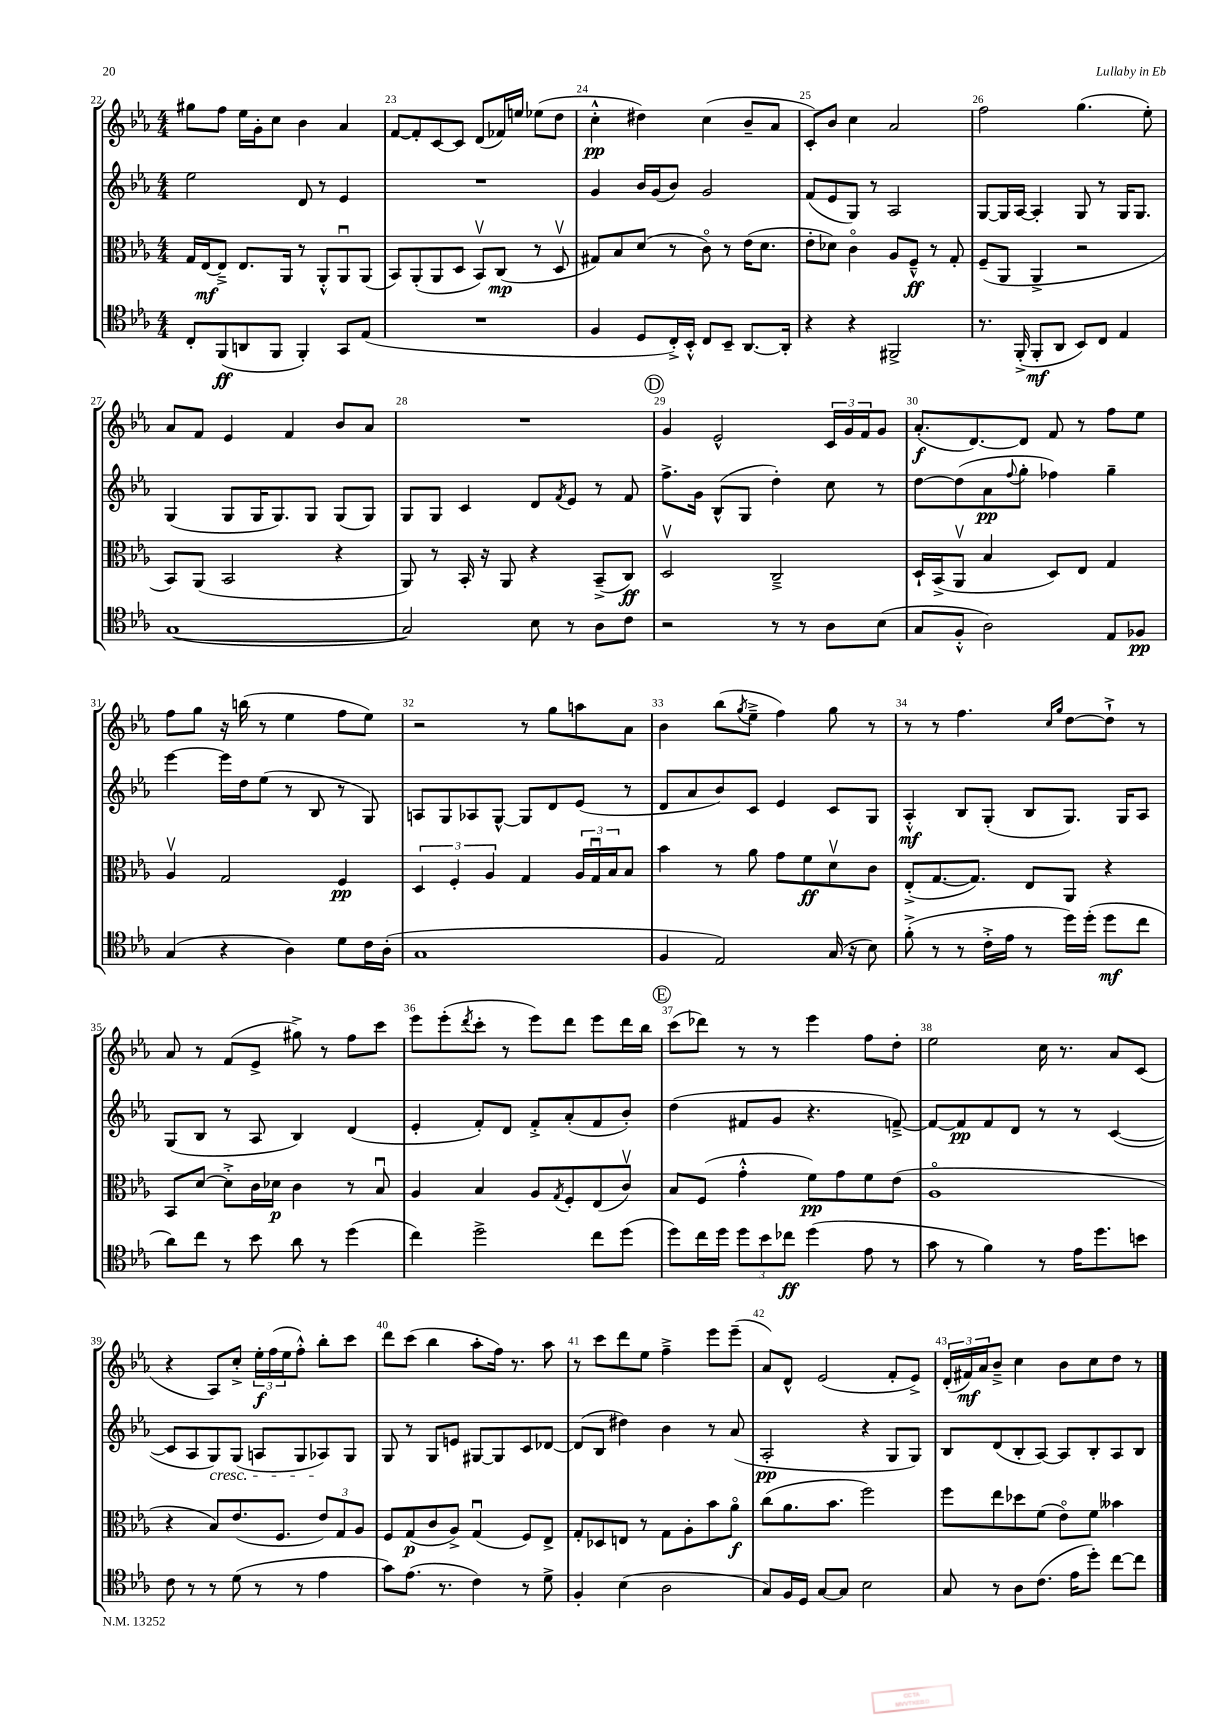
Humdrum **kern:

**kern	**kern	**kern	**kern
*staff4	*staff3	*staff2	*staff1
*clefC4	*clefC3	*clefG2	*clefG2
*k[b-e-a-]	*k[b-e-a-]	*k[b-e-a-]	*k[b-e-a-]
*M4/4	*M4/4	*M4/4	*M4/4
8C'	16G	2ee-	8gg#
.	[16E-	.	.
(8FF	8E-~^]	.	8ff
8AA	8.E-	.	16ee-
.	.	.	16g'
8FF	.	.	8cc
.	16AA-	.	.
4FF')	8r	8d	4b-
.	8AA-'^^	8r	.
8GG	8AA-u	4e-	4a-
(8E-	(8AA-	.	.
=	=	=	=
1r	8BB-)	1r	[8f
.	(8AA-'	.	8f']
.	8AA-	.	[8c
.	8D	.	8c]
.	8BB-v)	.	(8d
.	(8C	.	16f-)
.	.	.	16ee
.	8r	.	(8ee-
.	8Dv	.	8dd
=	=	=	=
4F	8G#)	4g	4cc'^^
.	8B-	.	.
8D	(8d	16b-	4dd#)
.	.	(16g	.
16C'^)	8r	8b-)	.
16BB-'^^	.	.	.
8C	8co)	2g	(4cc
8BB-~	8r	.	.
[8.AA-	(16e-	.	8b-~
.	8.d	.	.
.	.	.	8a-
16AA-']	.	.	.
=	=	=	=
4r	8e-'	(8f	8c')
.	8d-)	8e-	8b-
4r	4co	8G)	4cc
.	.	8r	.
2FF#^	8A-	2A-	2a-
.	8F~^^	.	.
.	8r	.	.
.	8G'	.	.
=	=	=	=
8.r	(8F~	[8G	2ff
.	8AA-	16G]	.
(16FF'^	.	[16A-	.
8FF'	4AA-^	4A-']	.
8AA-	.	.	.
8BB-)	2r	8G	(4.gg
8C	.	8r	.
4E-	.	16G	.
.	.	8.G	.
.	.	.	8ee-')
=	=	=	=
([1G	8BB-)	(4G	8a-
.	(8AA-	.	8f
.	2BB-	8G	4e-
.	.	16G	.
.	.	8.G)	.
.	.	.	4f
.	.	8G	.
.	4r	(8G	8b-
.	.	8G)	8a-
=	=	=	=
2G])	8AA-)	8G	1r
.	8r	8G	.
.	16BB-'	4c	.
.	16r	.	.
.	8AA-	.	.
8B-	4r	8d	.
.	.	8qf	.
8r	.	8e-	.
8A-	(8BB-~^	8r	.
8c	8C)	8f	.
=	=	=	=
2r	2Dv	8.ff^	4g
.	.	16g	.
.	.	(8B-^^	2e-^^
.	.	8G	.
8r	2C~^	4dd')	.
8r	.	.	.
8A-	.	8cc	24c
.	.	.	24g
.	.	.	24f
(8B-	.	8r	8g
=	=	=	=
8G	16D`	[8dd	(8.a-'
.	(16BB-^	.	.
8F'^^	8AA-v	(8dd]	.
.	.	.	[8.d)
2A-)	4B-	8a-	.
.	.	8qqff	.
.	.	8gg'	8d]
.	8D)	4ff-)	8f
.	8E-	.	8r
8E-	4G	4gg~	8ff
8F-	.	.	8ee-
=	=	=	=
(4G	4A-v	[4eee-	8ff
.	.	.	8gg
4r	2G	16eee-]	16r
.	.	16dd	(16bb
.	.	(8ee-	8r
4A-)	.	8r	4ee-
.	.	8B-	.
8d	4F	8r	8ff
16c	.	8G)	8ee-)
(16A-'	.	.	.
=	=	=	=
1G	6D	8A	2r
.	.	8G	.
.	6F'	.	.
.	.	8A-	.
.	6A-	.	.
.	.	[8G^^	.
.	4G	8G]	8r
.	.	8d	8gg
.	24A-	(8e-	8aa
.	24Gu	.	.
.	24B-	.	.
.	8B-	8r	8a-
=	=	=	=
4F	4b-	8d	4b-
.	.	8a-	.
2E-)	8r	8b-)	(8bb-
.	.	.	8qgg
.	8a-	8c	8ee-~^
.	8g	4e-	4ff)
.	8f	.	.
(16G	8dv	8c	8gg
16r	.	.	.
8B-)	8c	8G	8r
=	=	=	=
(8f'^	(8E-'^	4A-'^^	8r
8r	[8.G	.	8r
8r	.	8B-	4.ff
.	8.G])	.	.
16c'^	.	(8G'	.
16e-	.	.	.
8r	8E-	8B-	.
.	.	.	16qqcc
.	.	.	16qqgg
16dd)	8AA-	8.G)	[8dd
(16dd'	.	.	.
8dd	4r	.	8dd`^]
.	.	16G	.
8cc	.	8A-	8r
=	=	=	=
8a-)	8BB-	(8G	8a-
8cc	[8d	8B-	8r
8r	8d'^]	8r	(8f
8b-	16c	8A-	8e-^
.	16d-	.	.
8a-	4c	4B-)	8gg#^)
8r	.	.	8r
(4dd	8r	(4d	8ff
.	8B-u	.	8ccc
=	=	=	=
4cc)	4A-	4e-'	8eee-
.	.	.	(8eee-'
.	.	.	8qddd
2dd^	4B-	8f')	8ccc'
.	.	8d	8r
.	8A-	8f'^	8eee-)
.	8qG	.	.
.	8F'	(8a-'	8ddd
8cc	(8E-	8f	8eee-
(8dd	8cv)	8b-')	16ddd
.	.	.	16bb-
=	=	=	=
8dd)	8B-	(4dd	(8ccc
16cc	(8F	.	8ddd-)
16dd	.	.	.
12dd	4g'^^	8f#	8r
12b-	.	.	.
.	.	8g	8r
12cc-	.	.	.
(4dd	8f)	4.r	4eee-
.	8g	.	.
8e-	8f	.	8ff
8r	(8e-	[8f~^)	8dd'
=	=	=	=
8g	1A-o	8f_	2ee-
8r	.	8f]	.
4f)	.	8f	.
.	.	8d	.
8r	.	8r	16cc
.	.	.	8.r
16e-	.	8r	.
8.dd	.	.	.
.	.	([4c	8a-
8b	.	.	(8c
=	=	=	=
8c	4r	8c]	4r
8r	.	8A-	.
8r	8B-)	8G)	8A-)
(8d	(8.e-	(8G	8cc'^
8r	.	8A	24ee-'
.	.	.	(24ff
.	8.F	.	.
.	.	.	24ee-
8r	.	8G	8ff'^^)
4e-	12e-)	8A-)	8bb-'
.	12G	.	.
.	.	8G	8ccc
.	12A-	.	.
=	=	=	=
8g)	8F	8G	8ddd
(8.e-	(8G	8r	(8ccc
.	8c	8G	4bb-
8.r	.	.	.
.	8A-^)	8e	.
4c)	(4Gu	[8G#	8aa-'
.	.	8G#]	16ff)
.	.	.	8.r
8r	8F)	8c	.
8d^	8E-^	[8d-	8aa-
=	=	=	=
4F'	8G'	(8d-]	8r
.	8D-	8B-	8ccc
(4B-	8E	4dd#)	8ddd
.	8r	.	8ee-
2A-	8G	4b-	4ff~^
.	8A-'	.	.
.	8b-	8r	8eee-
.	8a-o	(8a-	(8eee-~
=	=	=	=
8G)	(8cc	2A-'	8a-)
16F	8.a-	.	8d^^
16D	.	.	.
[8G	.	.	(2e-
.	8.b-	.	.
8G]	.	.	.
2B-	2ff)	4r	.
.	.	8G	8f'
.	.	8G)	8e-^)
=	=	=	=
8G	8ff	8B-	(24d'
.	.	.	24f#)
.	.	.	24a-
8r	8ee-	(8d	8b-~^
8A-	8dd-	8B-'	4cc
(8.c	(8f	[8A-)	.
.	8e-o)	8A-]	8b-
16e-	.	.	.
8dd')	8f	8B-'	8cc
[8cc	4b--	8A-	8dd
8cc]	.	8B-	8r
==	==	==	==
*-	*-	*-	*-
